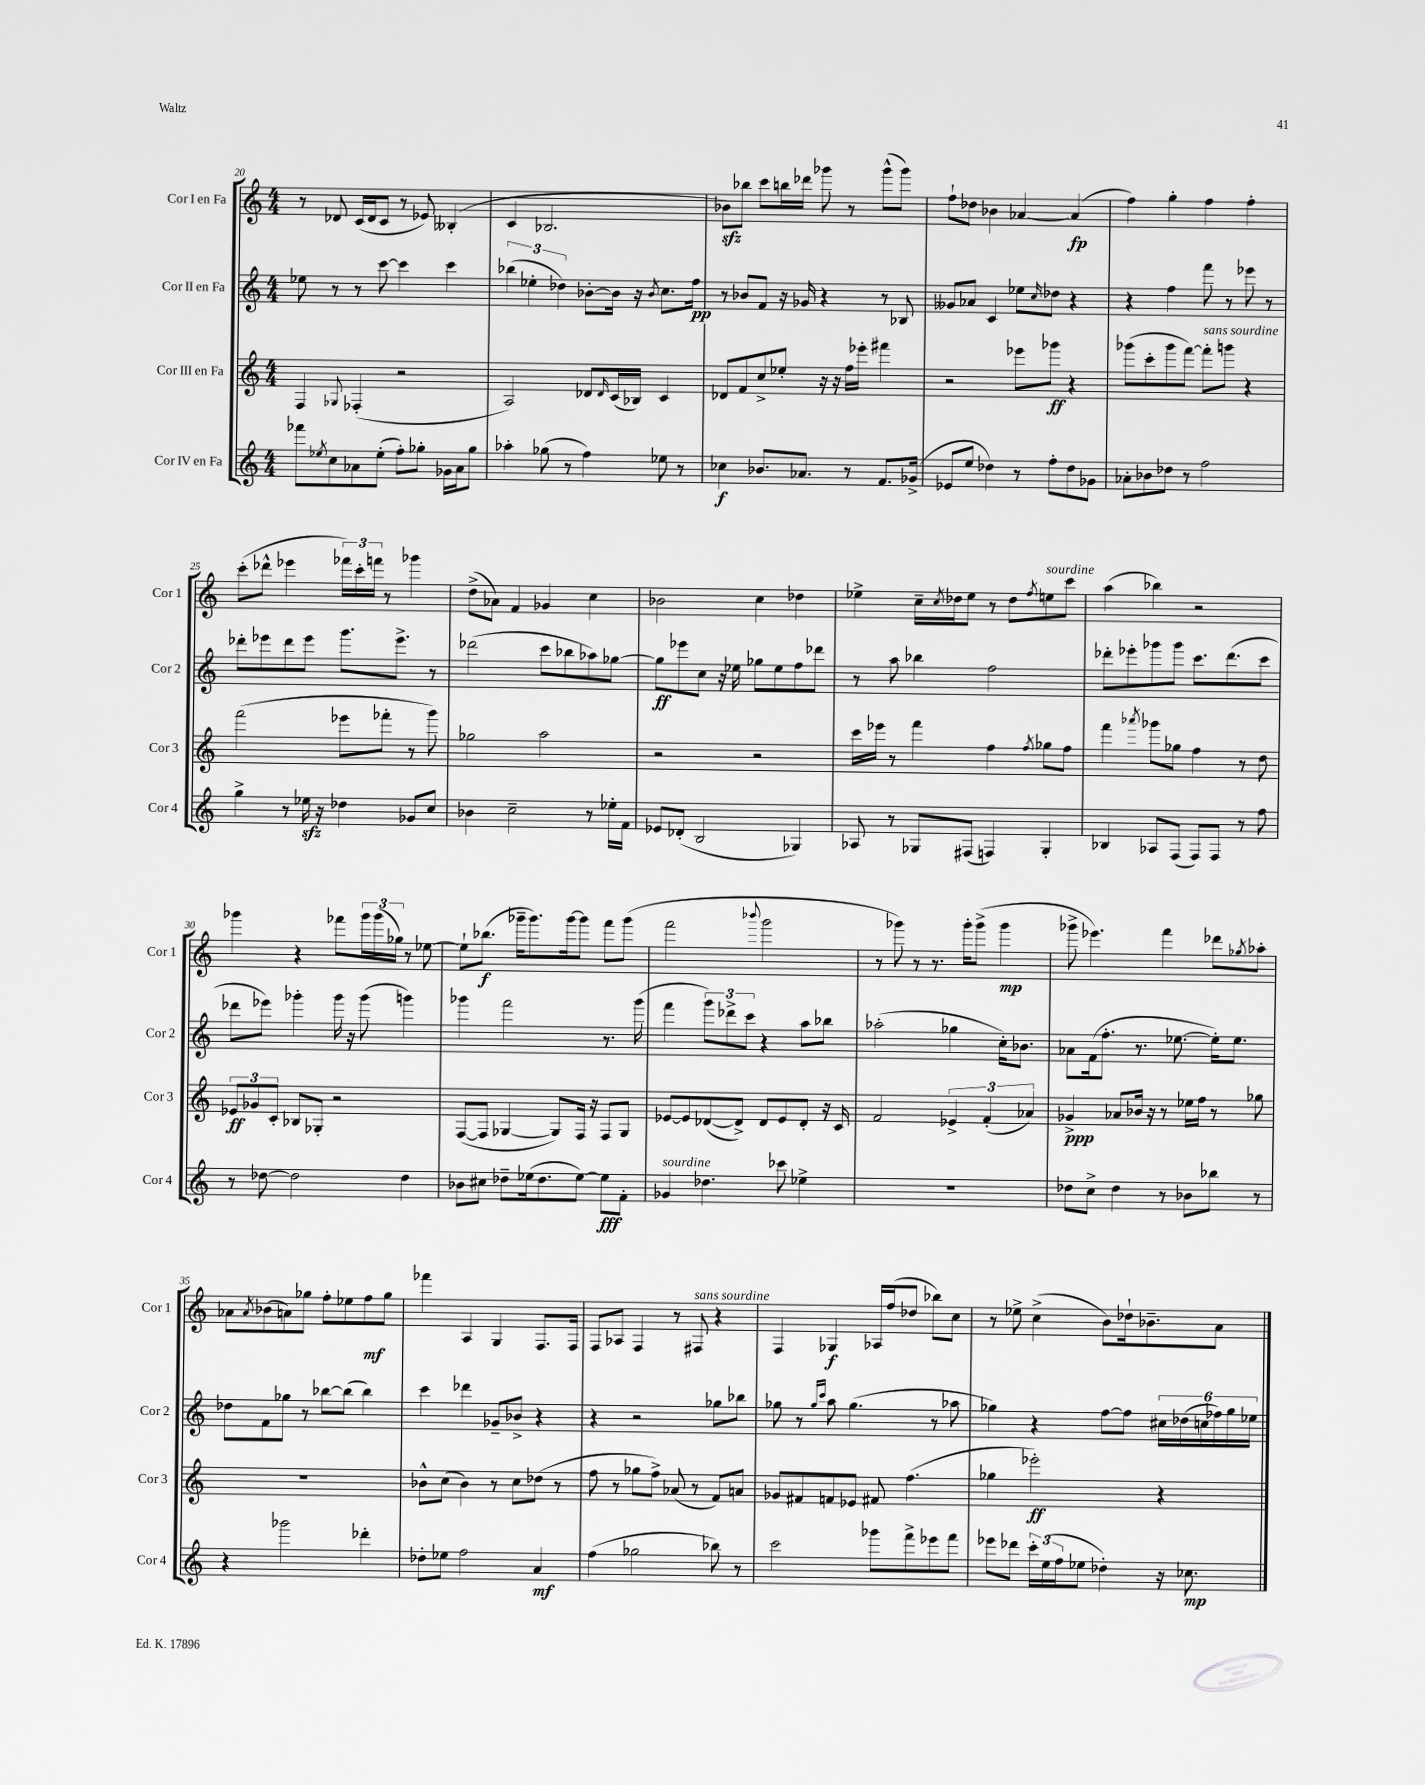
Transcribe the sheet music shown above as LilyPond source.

<<
\new StaffGroup <<
\new Staff = "s0" \with { instrumentName = "Cor I en Fa" shortInstrumentName = "Cor 1" } {
    \clef treble \key c \major \numericTimeSignature \time 4/4
    r8 des'8 c'16( des'16 c'8 r8 ees'8) beses4-.( |
    c'4 bes2. |
    bes'8\sfz) bes''8 c'''8 b''16 des'''16 ges'''8 r8 ges'''8-^( ges'''8) |
    f''8-! des''8 bes'4 aes'4~ aes'4\fp( |
    f''4) g''4-. f''4 f''4-. |
    c'''8-.( des'''8-^ ees'''4 \tuplet 3/2 { fes'''16) c'''16-. f'''16 } r8 ges'''4 |
    d''8->( aes'8) f'4 ges'4 c''4 |
    bes'2 c''4 des''4 |
    ees''4-> c''16-- \acciaccatura { c''8 } des''16 ees''8 r8 des''8 \acciaccatura { f''8 } e''8^\markup { \italic "sourdine" } c'''8 |
    a''4( bes''4) r2 |
    ges'''4 r4 fes'''8 \tuplet 3/2 { ges'''16 ges'''16( ges''16) } r8 ees''8~ |
    ees''8-! bes''8.\f( ges'''16-- ges'''8.) ges'''16~ ges'''8 f'''8 ges'''8( |
    f'''2 \appoggiatura { bes'''8 } g'''2 |
    r8 ges'''8) r8 r8. ges'''16-. ges'''8->( ges'''4\mp |
    ges'''8-> ees'''4.) f'''4 des'''8 \acciaccatura { ges''8 } aes''8-. |
    aes'8 \acciaccatura { aes'8 } bes'8( a'8) ges''8 f''8-. ees''8 f''8\mf ges''8 |
    fes'''4 a4 g4 f8. f16 |
    f8 aes8 f4 r8 fis8^\markup { \italic "sans sourdine" } r4 |
    f4 ges4\f aes16 f''16( des''8 bes''8) c''8 |
    r8 ees''8-> c''4->( b'8) des''16-! bes'8.-- a'8 \bar "|." |
}
\new Staff = "s1" \with { instrumentName = "Cor II en Fa" shortInstrumentName = "Cor 2" } {
    \clef treble \key c \major \numericTimeSignature \time 4/4
    ees''8 r8 r8 c'''8~ c'''4 c'''4 |
    \tuplet 3/2 { bes''4( ees''4-. des''4) } bes'8~-. bes'16 r16 \acciaccatura { bes'8 } c''8. f''16\pp |
    r8 bes'8 f'8 r16 ges'16 r4 r8 bes8 |
    geses'8 aes'8 c'4 ees''8 \grace { c''16 } des''8 r4 |
    r4 f''4 f'''8 r8 ees'''8 r8 |
    des'''8-. ees'''8 des'''8 ees'''8 g'''8. ees'''8.-> r8 |
    des'''2( c'''8 bes''8 aes''8) ges''8~ |
    ges''8\ff ees'''8 c''8 r16 ees''16 ges''8 ees''8 f''8 des'''8 |
    r8 a''8 bes''4 f''2 |
    des'''8-. ees'''8-. ges'''8 ges'''8 c'''8. des'''8.( c'''8 |
    des'''8 ees'''8) ges'''4-. ges'''16 r16 ges'''8( g'''4) |
    ges'''4 f'''2 r8. ges'''16( |
    f'''4 \tuplet 3/2 { g'''8) des'''8-> c'''8 } r4 a''8 bes''8 |
    aes''2-.( ges''4 c''16-.) bes'8. |
    aes'8 f'16( f''8.-. r8. ees''8.~ ees''16-.) ees''8. |
    des''8 f'8 ges''8 r8 bes''8~ bes''8( bes''4) |
    c'''4 des'''4 ges'8-- bes'8-> r4 |
    r4 r2 ges''8 bes''8 |
    ges''8 r8 \grace { ges''16 c'''16 } a''8 ges''4.( r8 aes''8 |
    ges''4) r4 f''8~ f''8 \tuplet 6/4 { cis''16 des''16( c''16 fes''16) ges''16 ees''16 } \bar "|." |
}
\new Staff = "s2" \with { instrumentName = "Cor III en Fa" shortInstrumentName = "Cor 3" } {
    \clef treble \key c \major \numericTimeSignature \time 4/4
    f4 \appoggiatura { ges8 } fes4-.( r2 |
    a2) des'8 \grace { des'16 } c'16( bes16) c'4 |
    des'8 f'8 c''8-> ees''8-. r16 r16 f''16 ees'''16-. fis'''4 |
    r2 ees'''8 ges'''8\ff r4 |
    ges'''8( c'''8-. ges'''8 f'''8~) f'''8-.^\markup { \italic "sans sourdine" } g'''8 r4 |
    f'''2( ees'''8 fes'''8-. r8 g'''8) |
    ges''2 a''2 |
    r2 r2 |
    c'''16 ees'''16 r8 f'''4 f''4 \acciaccatura { f''8 } ges''8 f''8 |
    f'''4 \acciaccatura { aes'''8 } ges'''8 ges''8 f''4 r8 d''8 |
    \tuplet 3/2 { ees'8\ff ges'8 c'8-. } bes8 ges8-. r2 |
    f8~( f8 ges4~ ges8) f16 r16 f8 ges8 |
    ees'8~ ees'8 des'8~( des'8->) des'8 ees'8 des'8-. r16 c'16 |
    f'2 \tuplet 3/2 { ees'4-> f'4-.( aes'4) } |
    ges'4->\ppp aes'8 bes'16 r16 r8 ees''16 f''16 r8 ges''8 |
    R1 |
    bes'8-^ c''8( bes'4) r8 c''8 des''8( r8 |
    f''8 r8 ges''8 f''8->) aes'8( r8 f'8) a'8 |
    ges'8 fis'8 f'8 ees'8 fis'8 f''4.( |
    ges''4 ees'''2-.\ff) r4 \bar "|." |
}
\new Staff = "s3" \with { instrumentName = "Cor IV en Fa" shortInstrumentName = "Cor 4" } {
    \clef treble \key c \major \numericTimeSignature \time 4/4
    fes'''8 \acciaccatura { ees''8 } c''8 aes'8 ees''8-.( f''8-.) ges''8-. ges'16 aes'16 ges''8 |
    aes''4-. ges''8( r8 f''4) ees''8 r8 |
    ces''4\f bes'8. aes'8. r8 f'8. ges'16->( |
    ees'8 e''8 des''4) r8 f''8-. des''8 ges'8 |
    aes'8-. bes'8 des''8 r8 f''2 |
    g''4-> r8 ees''16\sfz r16 des''4 ges'8 c''8 |
    bes'4 c''2-- r8 ees''16-. f'16 |
    ees'8 des'8-.( b2 ges4) |
    aes8 r8 ges8 fis8( f4) ges4-. |
    bes4 aes8 f8( f8) f8 r8 f''8 |
    r8 des''8~ des''2 des''4 |
    bes'8 cis''8 des''8-- ees''16( des''8. ees''8~) ees''8\fff f'8-. |
    ges'4^\markup { \italic "sourdine" } des''4. ces'''8 ees''4-> |
    R1 |
    des''8 c''8-> des''4 r8 bes'8 bes''8 r8 |
    r4 ges'''2 des'''4-. |
    des''8-. ees''8 f''2 a'4\mf |
    f''4( ges''2 bes''8) r8 |
    c'''2 ges'''8 f'''8-> ees'''8 f'''8 |
    ees'''8 des'''8 \tuplet 3/2 { c'''16-. e''16( f''16 } ees''8 des''4-.) r16 ces''8.\mp \bar "|." |
}
>>
>>
\layout { \context { \Score currentBarNumber = #20 } }
